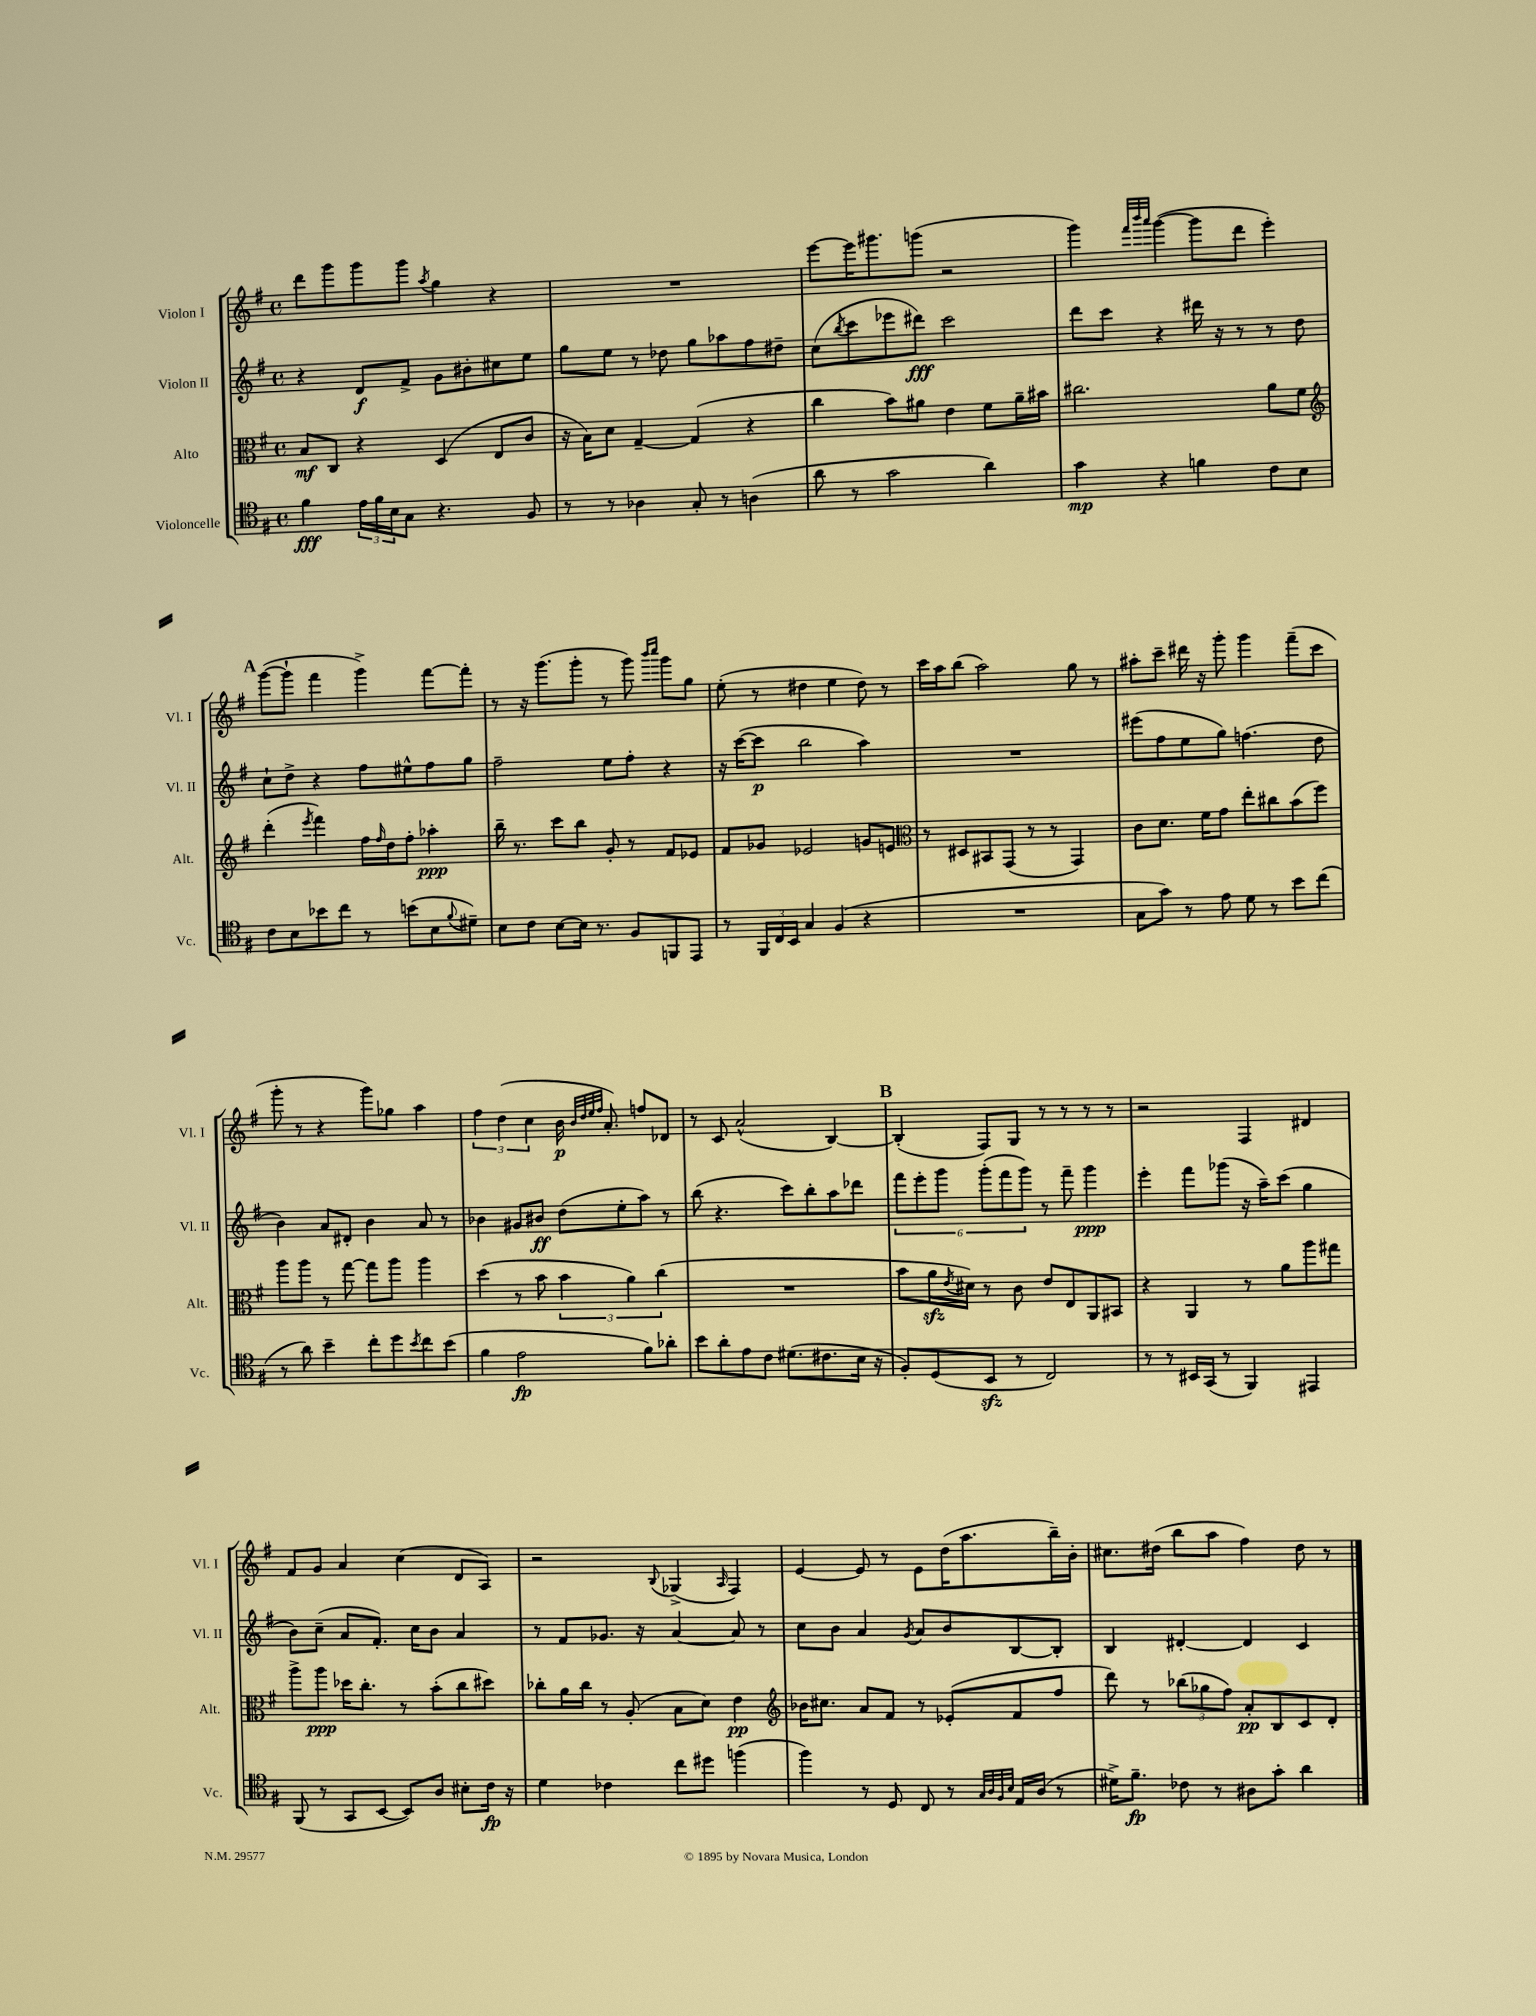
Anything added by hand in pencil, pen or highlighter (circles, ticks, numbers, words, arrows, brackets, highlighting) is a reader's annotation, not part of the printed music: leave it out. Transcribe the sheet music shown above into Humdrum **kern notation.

**kern	**kern	**kern	**kern
*staff4	*staff3	*staff2	*staff1
*clefC4	*clefC3	*clefG2	*clefG2
*k[f#]	*k[f#]	*k[f#]	*k[f#]
*M4/4	*M4/4	*M4/4	*M4/4
*met(c)	*met(c)	*met(c)	*met(c)
4f#	8B	4r	8ddd
.	8C	.	8ggg
24e	4r	8d	8ggg
24f#	.	.	.
24B	.	.	.
8G	.	8f#^	8ggg
.	.	.	8qaa
4.r	(4D	8g	4gg
.	.	8b#'	.
.	8E	8cc#	4r
8F#	8c	8ee	.
=	=	=	=
8r	16r	8gg	1r
.	16B)	.	.
8r	8d	8ee	.
4A-	[4G~	8r	.
.	.	8dd-	.
8G'	(4G]	8gg	.
8r	.	8aa-	.
(4A	4r	8ff#	.
.	.	8dd#~	.
=	=	=	=
8a	4cc	(8cc	[8eee
.	.	8qbb	.
8r	.	8ccc	16eee]
.	.	.	8.ggg#
2g	8b)	8eee-	.
.	8a#	8ddd#)	(8ggg
.	4e	2ccc	2r
4a)	8f#	.	.
.	16a#~	.	.
.	16b#	.	.
=	=	=	=
4g	2.cc#	8ddd	4ggg)
.	.	8ccc	.
.	.	.	32qqfff#
.	.	.	32qqbbb
.	.	.	32qqaaa
4r	.	4r	([4ggg
4f	.	16ddd#	8ggg]
.	.	16r	.
.	.	8r	8ddd
8c	8a	8r	4eee')
8B	8f#	8dd	.
=	=	=	=
*	*clefG2	*	*
8c	(4ddd'	8cc`	([8ggg
8B	.	8dd^	8ggg`]
.	8qeee	.	.
8b-	4fff#)	4r	4fff#
8cc	.	.	.
8r	16ff#	8ff#	4ggg^)
.	16qqff#	.	.
.	16dd	.	.
(8b	8ff#'	8ee#^^	.
8B	4aa-'	8ff#	[8fff#
8qqf#	.	.	.
8d#~)	.	8gg	8fff#']
=	=	=	=
8B	16bb~	2ff#~	8r
.	8.r	.	.
8c	.	.	16r
.	.	.	(8.ggg
[8B	8ccc	.	.
16B]	8bb	.	8ggg'
8.r	.	.	.
.	8g'	8ee	8r
8F#	8r	8ff#'	8ggg)
.	.	.	16qqbbb
.	.	.	16qqcccc
8FF	8f#	4r	8ggg
8EE	8e-	.	8gg
=	=	=	=
8r	8f#	16r	(8ee'
.	.	([16ccc	.
24FF#	8g-	8ccc]	8r
24C	.	.	.
24BB	.	.	.
4G	2e-	2bb	4dd#
(4F#	.	.	4ee
4r	8g	4aa)	8dd#)
.	8e	.	8r
=	=	=	=
*	*clefC3	*	*
1r	8r	1r	16ccc
.	.	.	16aa
.	8D#	.	(8bb
.	8BB#	.	2aa)
.	(8GG	.	.
.	8r	.	.
.	8r	.	.
.	4GG)	.	8gg
.	.	.	8r
=	=	=	=
8G	8c	(8eee#	8aa#'
8g)	8.d	8ff#	8ccc~
8r	.	8ee	16ddd#
.	16f#	.	16r
8e	8g	8gg)	8ggg'
8d	8ee'	(4.ff	4ggg
8r	8cc#	.	.
8b	(8b	.	(8fff#~
(8cc	8ff#)	8dd	8ccc
=	=	=	=
8r	8aa	4b)	8ggg'
8a)	8aa	.	8r
4b~	8r	8a	4r
.	[8gg	8d#'	.
8cc'	8gg]	4b	8ggg)
8dd	8aa	.	8gg-
8qb	.	.	.
8cc	4aa	8a	4aa
(8b	.	8r	.
=	=	=	=
4f#	(4dd	4b-	6ff#
.	.	.	(6dd
2e	8r	8g#	.
.	.	.	6cc
.	8b	8b#	.
.	6b	(8dd	16b
.	.	.	32qqb
.	.	.	32qqdd
.	.	.	32qqee
.	.	.	32qqff#
.	.	.	8.a')
.	.	8ee'	.
.	6a)	.	.
8f#)	.	8aa)	8ff
.	(6cc	.	.
8a-'	.	8r	8d-
=	=	=	=
8b	1r	(8bb	8r
8a'	.	4.r	8c
8e	.	.	(2a^^
8c	.	.	.
(8.d#	.	8ccc)	.
.	.	8bb'	.
8.c#	.	.	.
.	.	8aa	[4B)
16B	.	8ddd-	.
16r	.	.	.
=	=	=	=
8F#')	8b	12fff#	(4B']
.	.	12eee'	.
(8D	16a	.	.
.	.	12ggg	.
.	8qe	.	.
.	16d#)	.	.
8BB	8r	(12ggg'	8F#)
.	.	12fff#	.
8r	8c	.	8G
.	.	12ggg)	.
2C)	8e	8r	8r
.	8E	8fff#~	8r
.	8AA	4ggg	8r
.	8BB#	.	8r
=	=	=	=
8r	4r	4eee'	2r
8r	.	.	.
16BB#	4AA	8fff#	.
(16GG	.	.	.
8r	.	(8ggg-	.
4FF#)	8r	16r	4F#
.	.	16aa~)	.
.	8a	(8ccc	.
4EE#	8aa	4gg	4d#
.	8gg#	.	.
=	=	=	=
(8FF#	8aa^	8b)	8f#
8r	8aa	(8cc~	8g
8GG	16dd-	8a	4a
.	8.cc'	.	.
[8BB	.	8.f#')	.
8BB])	8r	.	(4cc
.	.	16cc	.
8A	(8b'	8b	.
8B#'	8cc	4a	8d
16c	8dd#)	.	8A)
16r	.	.	.
=	=	=	=
4d	8cc-'	8r	2r
.	16a	8f#	.
.	16cc-	.	.
4c-	8r	8.g-	.
.	(8A'	.	.
.	.	16r	.
.	.	.	8qqB
8cc	8B	[4a	(4G-^
8dd#	8d)	.	.
.	.	.	16qqA
(4ff	4e	8a]	4F#)
.	.	8r	.
=	=	=	=
*	*clefG2	*	*
4ff#)	16b-	8cc	[4e
.	8.cc#	.	.
.	.	8b	.
8r	8a	4a	8e]
8D	8f#	.	8r
.	.	8qg	.
8C	8r	8a	8e
8r	(8e-'	8b	(16dd
.	.	.	8.aa
32qqG	.	.	.
32qqA	.	.	.
32qqF#	.	.	.
32qqB	.	.	.
16E	8f#	[8B	.
(16A	.	.	.
8r	8ff#	8B']	16bb~)
.	.	.	16b'
=	=	=	=
16d#^)	8ddd)	4B	8.cc#
8.f#~	.	.	.
.	8r	.	.
.	.	.	(16dd#
8c-	(12bb-	[4d#'	8bb
.	12gg-	.	.
8r	.	.	8aa
.	12ff#)	.	.
8A#	8a'	4d#]	4ff#)
8g'	8B	.	.
4a	8c	4c	8dd#
.	8d'	.	8r
==	==	==	==
*-	*-	*-	*-
